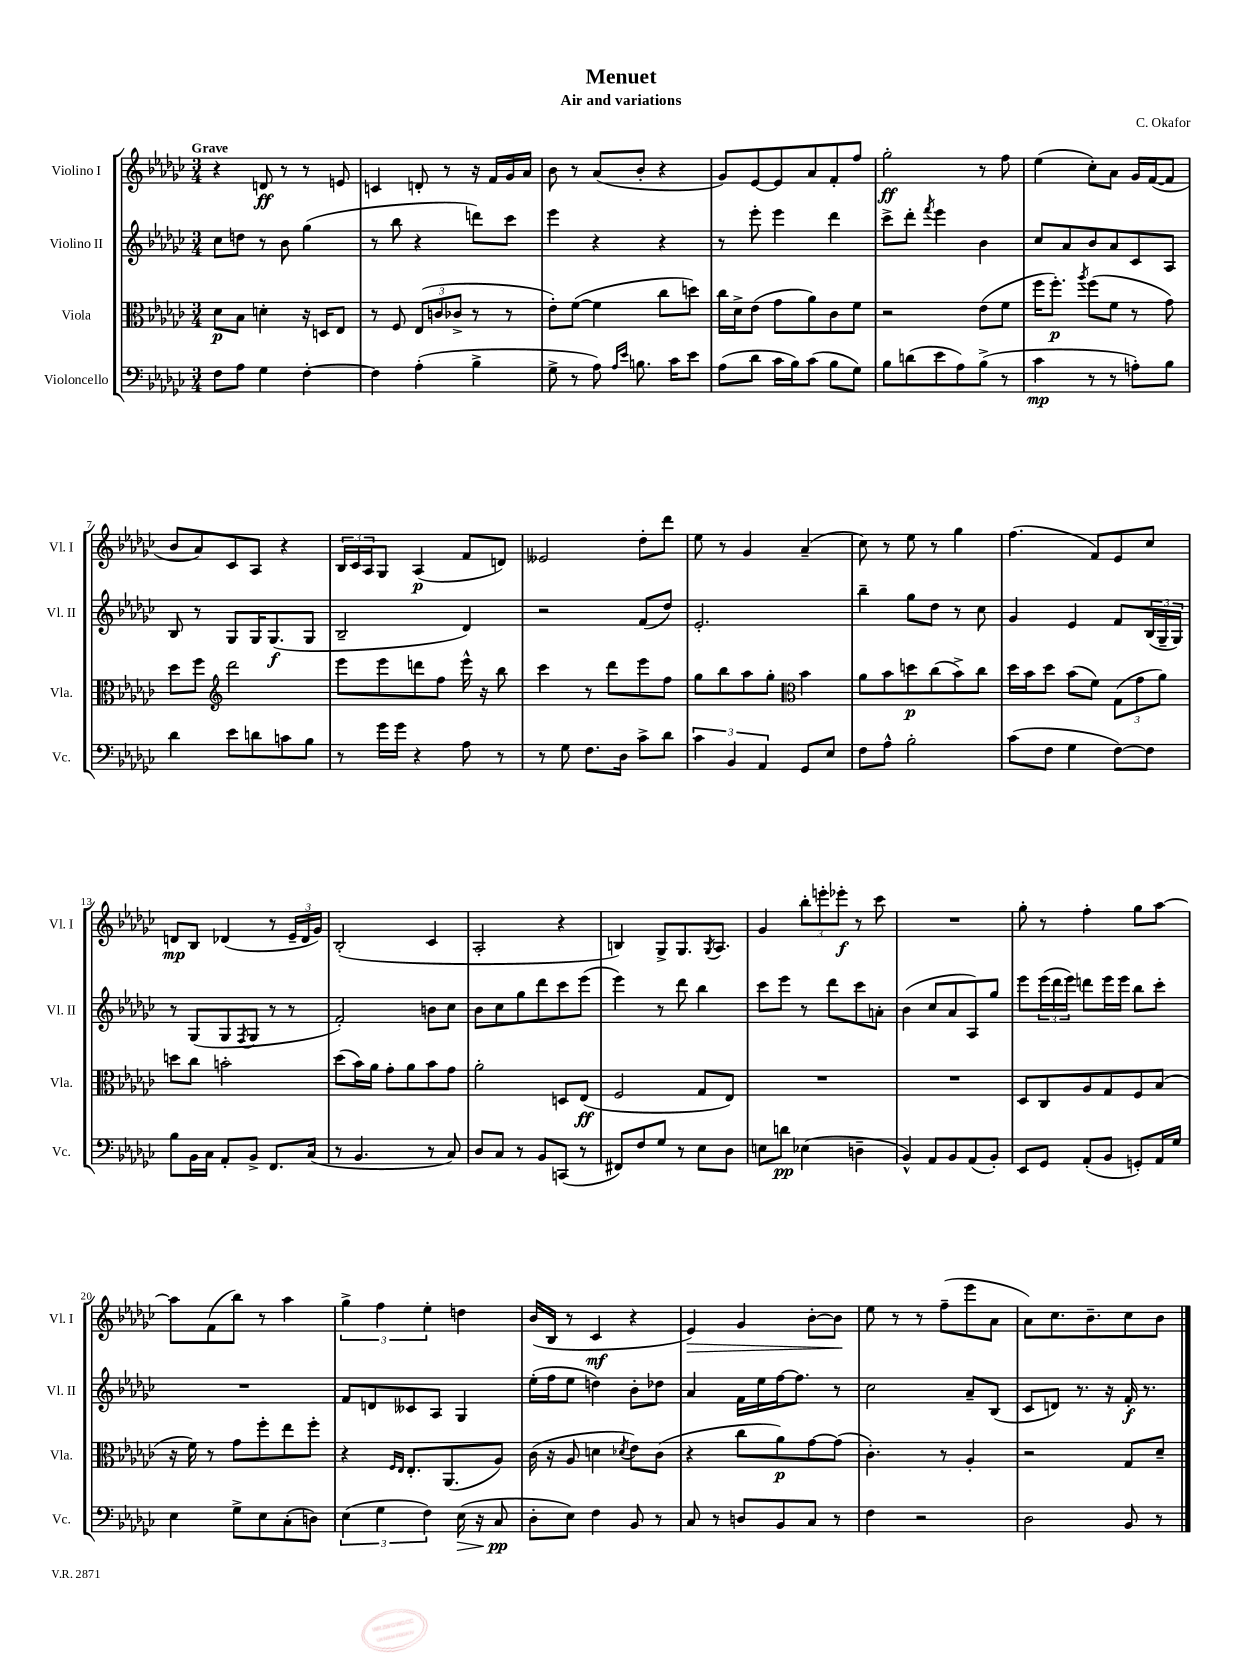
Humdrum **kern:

**kern	**kern	**kern	**kern
*staff4	*staff3	*staff2	*staff1
*clefF4	*clefC3	*clefG2	*clefG2
*k[b-e-a-d-g-c-]	*k[b-e-a-d-g-c-]	*k[b-e-a-d-g-c-]	*k[b-e-a-d-g-c-]
*M3/4	*M3/4	*M3/4	*M3/4
8F	8d-	8cc-	4r
8A-	8B-	8dd	.
4G-	4d'	8r	8d
.	.	8b-	8r
[4F'	16r	(4gg-	8r
.	16D	.	.
.	8E-	.	8e
=	=	=	=
4F]	8r	8r	4c
.	8F	8bb-	.
(4A-'	(12E-	4r	8d'
.	12c	.	.
.	.	.	8r
.	12c-^	.	.
4B-^	8r	8ddd)	16r
.	.	.	16f
.	8r	8ccc-	16g-
.	.	.	16a-
=	=	=	=
8G-^	8e-')	4eee-	8b-
8r	([8f	.	8r
8A-)	4f]	4r	(8a-
16qqA-	.	.	.
16qqe-	.	.	.
8.B	.	.	8b-'
.	8cc-	4r	4r
16c-	.	.	.
8e-	8dd)	.	.
=	=	=	=
(8A-	16cc-	8r	8g-)
.	16d-^	.	.
8d-	(8e-	8eee-'	[8e-
16c-	8g-	4eee-	8e-]
16B-)	.	.	.
(8c-	8a-)	.	8a-
8B-	8c-	4ddd-	8f'
8G-)	8f	.	8ff
=	=	=	=
8B-	2r	8ccc-^	2gg-'
(8d	.	8ddd-'	.
.	.	8qfff	.
8e-	.	4eee-	.
8A-)	.	.	.
(8B-^	(8e-	4b-	8r
8r	8f	.	8ff
=	=	=	=
4c-	16ff	8cc-	(4ee-
.	8.ff')	.	.
.	.	8a-	.
.	8qaa-	.	.
8r	(8ff	8b-	8cc-')
8r	8f	8a-	8a-
8A')	8r	8c-	16g-
.	.	.	([16f
8B-	8g-)	8A-	8f]
=	=	=	=
4d-	8dd-	8B-	8b-
.	8ff	8r	8a-)
*	*clefG2	*	*
8e-	2ddd-	8G-	8c-
8d	.	16G-	8A-
.	.	(8.G-	.
8c	.	.	4r
8B-	.	8G-	.
=	=	=	=
8r	8eee-	2B-~	24B-
.	.	.	24c-
.	.	.	24A-
16g-	8eee-	.	8G-
16g-	.	.	.
4r	8ddd	.	(4A-
.	8ff	.	.
8A-	16eee-^^	4d-)	8f
.	16r	.	.
8r	8bb-	.	8d)
=	=	=	=
8r	4ccc-	2r	2e--
8G-	.	.	.
8.F	8r	.	.
.	8ddd-	.	.
16D-	.	.	.
8c-^	8eee-	(8f	8dd-'
8d-	8ff	8dd-)	8ddd-
=	=	=	=
6c-	8gg-	2.e-'	8ee-
.	8bb-	.	8r
6BB-	.	.	.
.	8aa-	.	4g-
6AA-	.	.	.
.	8gg-'	.	.
*	*clefC3	*	*
8GG-	4b-	.	(4a-~
8E-	.	.	.
=	=	=	=
8F	8a-	4bb-~	8cc-)
8A-^^	8b-	.	8r
2B-'	8dd	8gg-	8ee-
.	(8cc-	8dd-	8r
.	8b-^)	8r	4gg-
.	8cc-	8cc-	.
=	=	=	=
(8c-	16dd-	4g-	(4.ff
.	16b-	.	.
8F	8dd-	.	.
4G-	(8b-	4e-	.
.	8f)	.	8f)
[8F)	(12G-	8f	8e-
.	12g-	.	.
8F]	.	(24B-	8cc-
.	12a-)	24G-~	.
.	.	24G-)	.
=	=	=	=
8B-	8dd	8r	8d
16BB-	8cc-	(8G-	8B-
16C-	.	.	.
8AA-'	2b'	8G-	(4d-
.	.	8qF	.
8BB-^	.	8G-	.
8.FF	.	8r	8r
.	.	8r	24e-~
.	.	.	24d-
(16C-	.	.	.
.	.	.	24g-)
=	=	=	=
8r	(8dd-	2f')	(2B-'
4.BB-	16b-)	.	.
.	16a-	.	.
.	8g-'	.	.
.	8a-	.	.
8r	8b-	8b	4c-
8C-)	8g-	8cc-	.
=	=	=	=
8D-	2a-'	8b-	2A-'
8C-	.	8cc-	.
8r	.	8gg-	.
8BB-	.	8ddd-	.
(8CC	8D	8ccc-	4r
8r	(8E-	(8eee-	.
=	=	=	=
8FF#)	2F	4eee-)	4B)
8F	.	.	.
8G-	.	8r	8G-^
8r	.	8ddd-	8.G-
8E-	8G-	4bb-	.
.	.	.	8qG-
.	.	.	8.A-
8D-	8E-)	.	.
=	=	=	=
8E	2.r	8ccc-	4g-
8d	.	8eee-	.
(4E-	.	8r	12bb-'
.	.	.	12eee'
.	.	8ddd-	.
.	.	.	12eee-'
4D~	.	8ccc-	8r
.	.	8a'	8ccc-
=	=	=	=
4BB-^^)	2.r	(4b-	2.r
8AA-	.	8cc-	.
8BB-	.	8a-	.
(8AA-	.	8A-)	.
8BB-')	.	8gg-	.
=	=	=	=
8EE-	8D-	8eee-	8gg-'
8GG-	8C-	(24eee-	8r
.	.	24ddd-	.
.	.	24eee-)	.
(8AA-'	8A-	8ddd	4ff'
8BB-	8G-	16eee-	.
.	.	16eee-	.
8GG')	8F	8bb-	8gg-
16AA-	(8B-	8ccc-'	[8aa-
16G-	.	.	.
=	=	=	=
4E-	16r	2.r	8aa-]
.	16f)	.	.
.	8r	.	(8f
8G-^	8g-	.	8bb-)
8E-	8ff'	.	8r
(8C-'	8ee-	.	4aa-
8D)	8ff'	.	.
=	=	=	=
(6E-	4r	8f	6gg-^
.	.	8d	.
6G-	.	.	6ff
.	16qqF	.	.
.	16qqE-	.	.
.	8.E-'	8c--	.
6F)	.	.	6ee-'
.	.	8A-	.
.	(8.AA-	.	.
(16E-	.	4G-	4dd
16r	.	.	.
8C-	8A-)	.	.
=	=	=	=
8D-'	(16c-	(16ee-'	(16b-
.	16r	16ff	16B-
8E-)	8A-	8ee-	8r
4F	4d	4dd)	4c-
.	8qd-	.	.
8BB-	8e-)	8b-'	4r
8r	(8c-	8dd-	.
=	=	=	=
8C-	4r	4a-	4e-)
8r	.	.	.
8D	8cc-	16f	4g-
.	.	16ee-	.
8BB-	8a-)	[16ff	.
.	.	8.ff]	.
8C-	[8g-	.	[8b-'
8r	(8g-]	8r	8b-]
=	=	=	=
4F	4.c-')	2cc-	8ee-
.	.	.	8r
2r	.	.	8r
.	8r	.	(8ff~
.	4A-'	8a-~	8eee-
.	.	(8B-	8a-
=	=	=	=
2D-	2r	8c-	8a-)
.	.	8d)	8.cc-
.	.	8.r	.
.	.	.	8.b-~
.	.	16r	.
8BB-	8G-	16f'	8cc-
.	.	8.r	.
8r	8d-~	.	8b-
==	==	==	==
*-	*-	*-	*-
